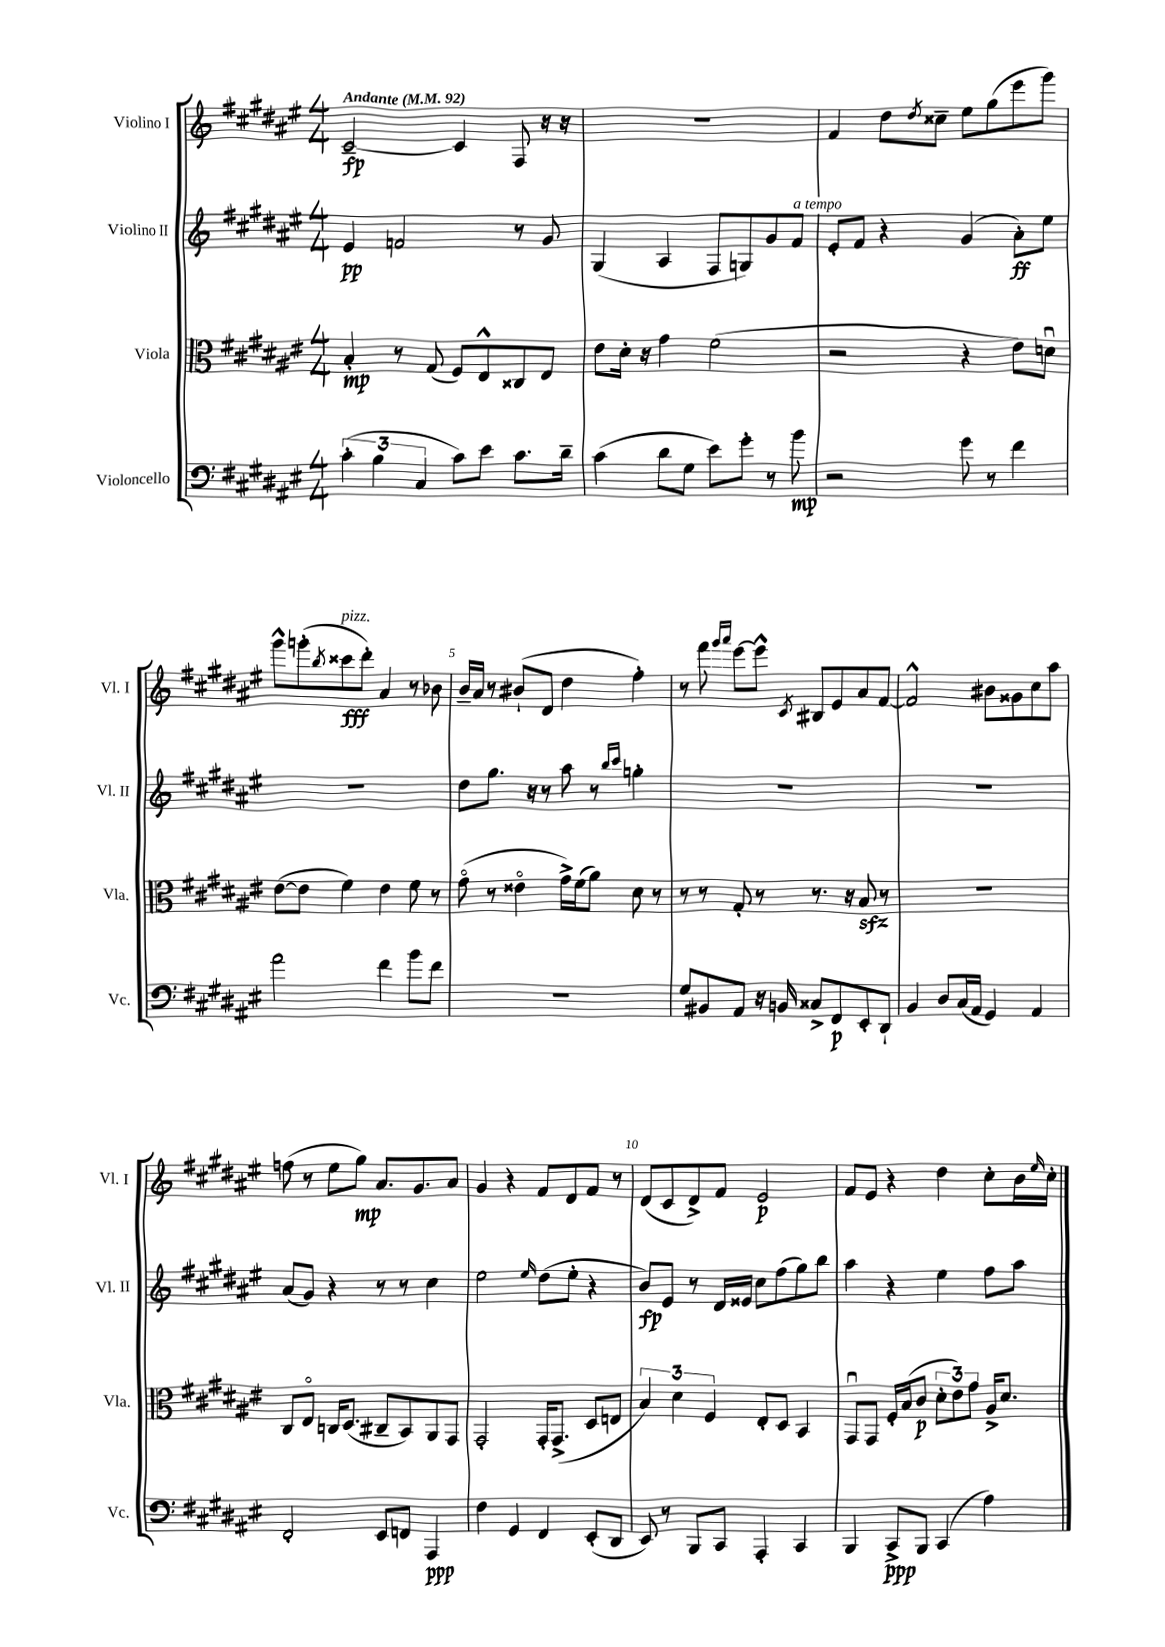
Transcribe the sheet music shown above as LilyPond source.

<<
\new StaffGroup <<
\new Staff = "s0" \with { instrumentName = "Violino I" shortInstrumentName = "Vl. I" } {
    \clef treble \key fis \major \numericTimeSignature \time 4/4 \tempo "Andante" 4 = 92
    cis'2~--\fp cis'4 fis8 r16 r16 |
    R1 |
    fis'4 dis''8 \acciaccatura { dis''8 } cisis''8-- eis''8 gis''8( eis'''8 gis'''8) |
    gis'''8-^ g'''8-.( \acciaccatura { b''8 } cisis'''8\fff^\markup { \italic "pizz." } dis'''8-.) ais'4 r8 bes'8 |
    b'16-- ais'16 r8 bis'8-!( dis'8 dis''4 fis''4-.) |
    r8 fis'''8 \grace { gis'''16 ais'''16 } eis'''8~ eis'''8-^ \acciaccatura { cis'8 } bis8 eis'8 ais'8 fis'8~ |
    fis'2-^ bis'8 gisis'8 cis''8 ais''8 |
    f''8( r8 eis''8 gis''8\mp) ais'8. gis'8. ais'8 |
    gis'4 r4 fis'8 dis'8 fis'8 r8 |
    dis'8( cis'8 dis'8->) fis'8 eis'2\p |
    fis'8 eis'8 r4 dis''4 cis''8-. b'16 \grace { eis''16 } cis''16-. \bar "|." |
}
\new Staff = "s1" \with { instrumentName = "Violino II" shortInstrumentName = "Vl. II" } {
    \clef treble \key fis \major \numericTimeSignature \time 4/4
    eis'4\pp f'2 r8 gis'8 |
    gis4( ais4 fis8 g8) gis'8 fis'8^\markup { \italic "a tempo" } |
    eis'8-. fis'8 r4 gis'4( ais'8-.\ff) eis''8 |
    R1 |
    dis''8 gis''8. r16 r8 ais''8 r8 \grace { b''16 cis'''16 } g''4-. |
    R1 |
    R1 |
    ais'8( gis'8) r4 r8 r8 cis''4 |
    eis''2 \grace { eis''16 } dis''8( eis''8-. r4 |
    b'8\fp) eis'8 r8 dis'16 eisis'16 cis''8 fis''8( gis''8) b''8 |
    ais''4 r4 eis''4 fis''8 ais''8 \bar "|." |
}
\new Staff = "s2" \with { instrumentName = "Viola" shortInstrumentName = "Vla." } {
    \clef alto \key fis \major \numericTimeSignature \time 4/4
    b4-.\mp r8 gis8( fis8) eis8-^ cisis8 eis8 |
    eis'8 dis'16-. r16 gis'4 fis'2( |
    r2 r4 eis'8) d'8\downbow |
    eis'8~( eis'8 fis'4) eis'4 fis'8 r8 |
    gis'8\flageolet( r8 eisis'4\flageolet gis'16->) fis'16( ais'8) dis'8 r8 |
    r8 r8 gis8-. r8 r8. r16 b8\sfz r8 |
    R1 |
    cis8 eis8\flageolet c16 dis8.( cis8-- b,8) ais,8 gis,8 |
    gis,2-. gis,16-. gis,8.->( dis8 e8 |
    \tuplet 3/2 { b4) dis'4 fis4 } eis8-. dis8 b,4 |
    gis,8\downbow gis,8 fis16-. b16( cis'8\p \tuplet 3/2 { dis'8-. eis'8) gis'8 } ais16-> dis'8. \bar "|." |
}
\new Staff = "s3" \with { instrumentName = "Violoncello" shortInstrumentName = "Vc." } {
    \clef bass \key fis \major \numericTimeSignature \time 4/4
    \tuplet 3/2 { cis'4-.( b4 cis4 } cis'8) eis'8 cis'8. dis'16-- |
    cis'4( dis'8 gis8 eis'8) gis'8-. r8 b'8\mp |
    r2 gis'8 r8 fis'4 |
    ais'2 fis'4 b'8 fis'8 |
    R1 |
    gis8 bis,8 ais,8 r16 b,16 cisis8-> fis,8\p eis,8-. dis,8-! |
    b,4 dis8 cis16( ais,16 gis,4) ais,4 |
    fis,2-. eis,8 f,8 ais,,4\ppp |
    fis4 gis,4 fis,4 eis,8-.( dis,8 |
    eis,8) r8 b,,8 cis,8 ais,,4-. cis,4 |
    b,,4 cis,8->\ppp b,,8 cis,4( ais4) \bar "|." |
}
>>
>>
\layout { \context { \Score \override BarNumber.break-visibility = ##(#f #t #t) barNumberVisibility = #(every-nth-bar-number-visible 5) } }
